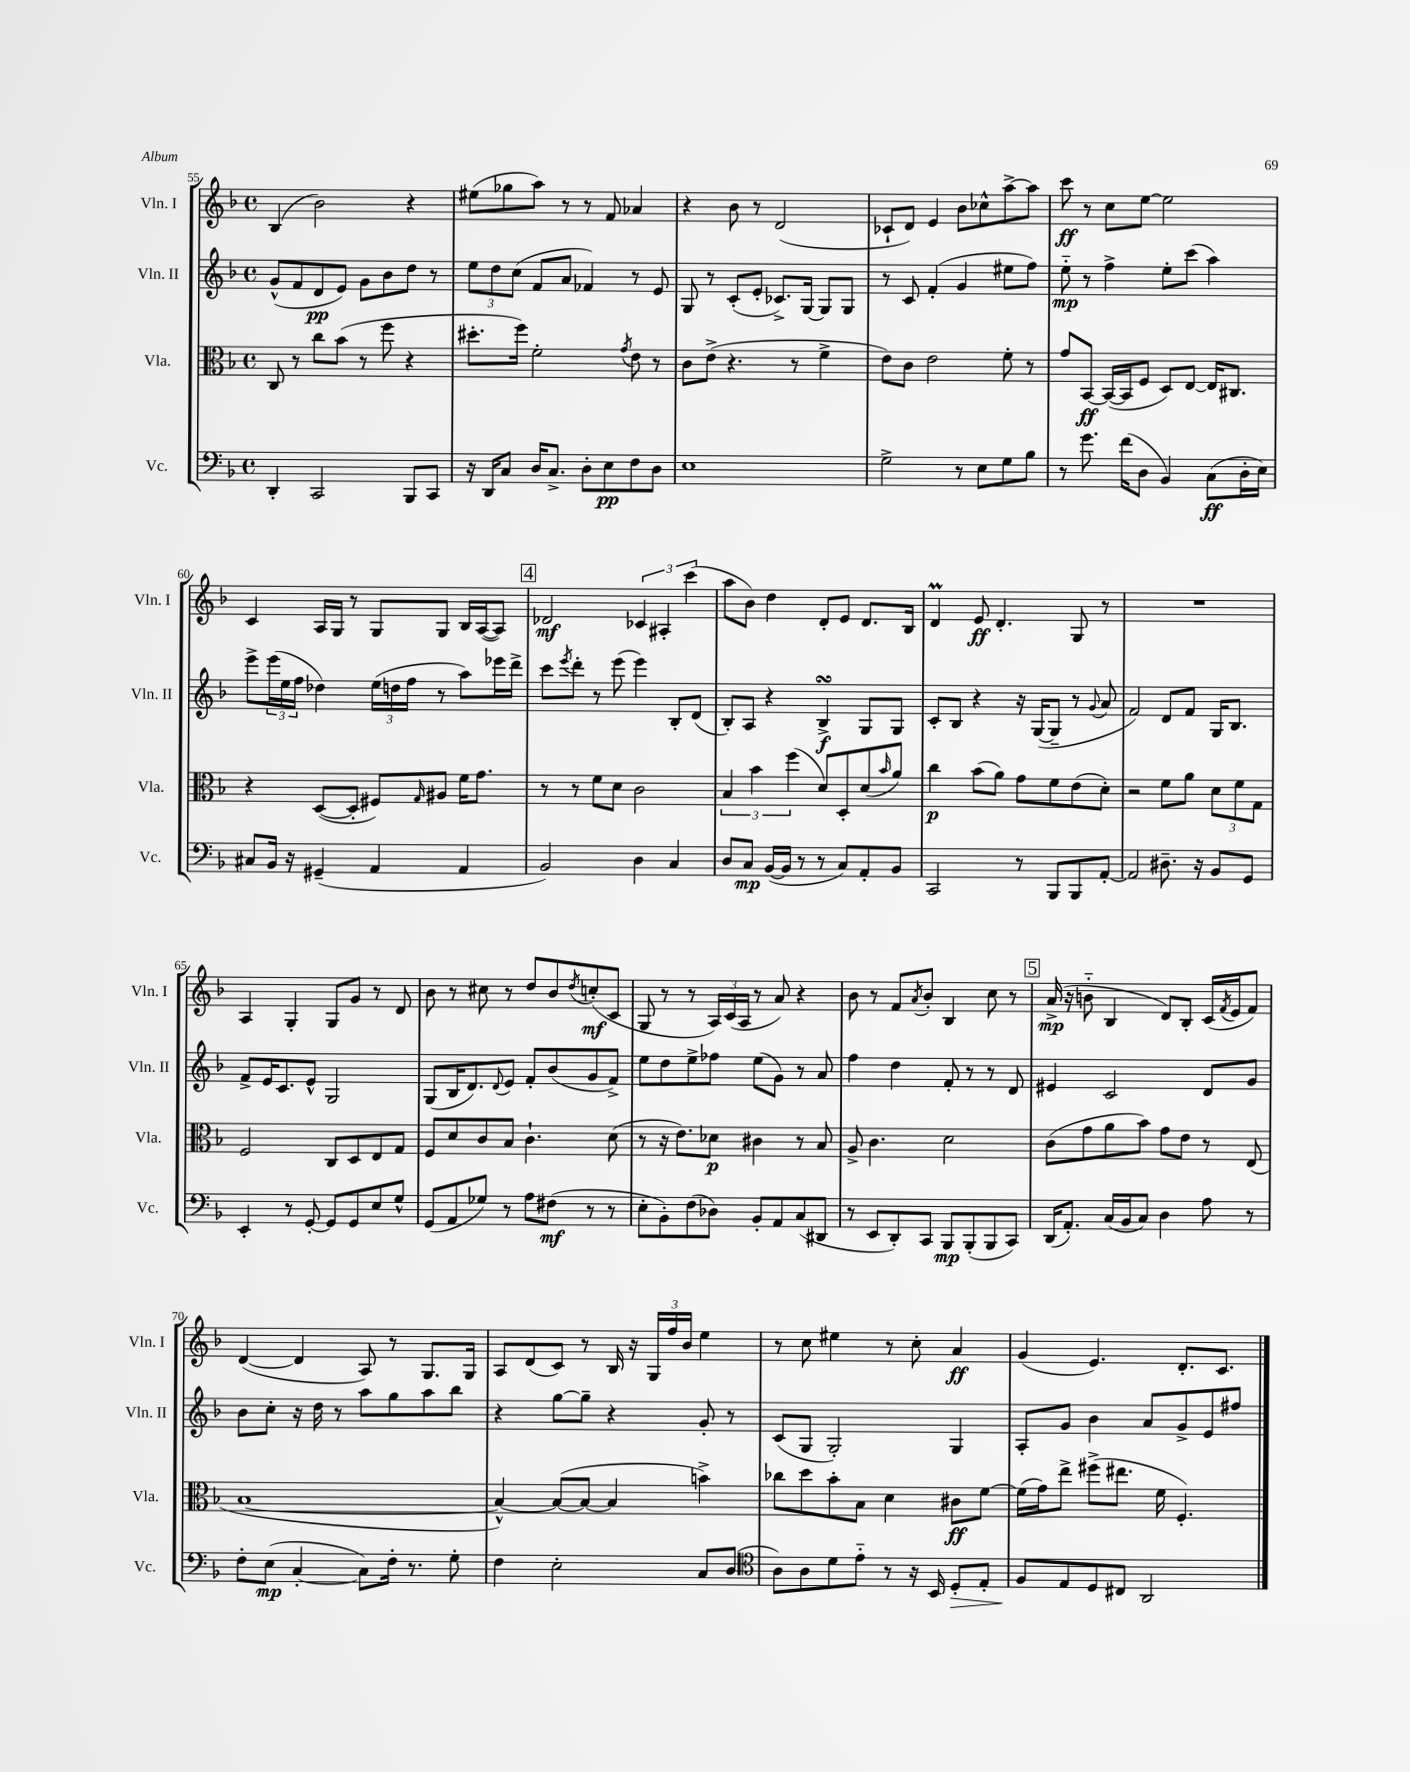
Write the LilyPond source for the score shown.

<<
\new StaffGroup <<
\new Staff = "s0" \with { instrumentName = "Vln. I" shortInstrumentName = "Vln. I" } {
    \clef treble \key f \major \defaultTimeSignature \time 4/4
    bes4( bes'2) r4 |
    eis''8( ges''8 a''8) r8 r8 f'8 aes'4 |
    r4 bes'8 r8 d'2( |
    ces'8-! d'8) e'4 bes'8 ces''8-^ a''8~-> a''8 |
    c'''8\ff r8 c''8 e''8~ e''2 |
    c'4 a16 g16 r8 g8 g8 bes16 a16~( a8) |
    \mark \markup { \box "4" } des'2\mf \tuplet 3/2 { ces'4 ais4-. c'''4( } |
    a''8 bes'8) d''4 d'8-. e'8 d'8. bes16 |
    d'4\prall e'8\ff d'4.-. g8 r8 |
    R1 |
    a4 g4-. g8 g'8 r8 d'8 |
    bes'8 r8 cis''8 r8 d''8 bes'8 \acciaccatura { d''8 } c''8-.\mf( c'8 |
    g8 r8 r8 \tuplet 3/2 { a16) c'16( a16 } r8 a'8) r4 |
    bes'8 r8 f'8 \acciaccatura { a'8 } bes'8-. bes4 c''8 r8 |
    \mark \markup { \box "5" } a'16->\mp( r16 b'8-_ bes4 d'8) bes8-. c'16( \acciaccatura { f'8 } e'16 f'8) |
    d'4~( d'4 a8) r8 g8. g16 |
    a8 d'8( c'8) r8 bes16 r16 \tuplet 3/2 { g16 f''16 bes'16 } e''4 |
    r8 c''8 eis''4 r8 c''8-. a'4\ff |
    g'4( e'4.) d'8.-. c'8. \bar "|." |
}
\new Staff = "s1" \with { instrumentName = "Vln. II" shortInstrumentName = "Vln. II" } {
    \clef treble \key f \major \defaultTimeSignature \time 4/4
    g'8-^( f'8 d'8\pp e'8) g'8 bes'8 d''8 r8 |
    \tuplet 3/2 { e''8 d''8 c''8( } f'8 a'8 fes'4) r8 e'8 |
    g8 r8 c'8-.( e'8-. ces'8.->) g16~ g8 g8 |
    r8 c'8 f'4-.( g'4 eis''8 f''8) |
    e''8-_\mp r8 f''4-> e''8-. c'''8( a''4) |
    e'''8-> \tuplet 3/2 { e'''16( e''16 f''16 } des''4) \tuplet 3/2 { e''16( d''16 f''16 } r8 a''8) ees'''16 d'''16-> |
    \mark \markup { \box "4" } c'''8 \acciaccatura { e'''8 } d'''8-. r8 e'''8( e'''4) bes8-. d'8( |
    bes8-.) a8 r4 bes4->\turn\f g8 g8 |
    c'8-. bes8 r4 r16 g16~( g8-- r8 \appoggiatura { g'8 } a'8 |
    f'2) d'8 f'8 g16 bes8. |
    f'8-> e'16 c'8. e'8-^ g2 |
    g8( bes16 d'8.) \appoggiatura { d'8 } e'8 f'8-. bes'8( g'8 f'8->) |
    e''8 d''8 e''8-> fes''8 e''8( g'8) r8 a'8 |
    f''4 d''4 f'8-. r8 r8 d'8 |
    \mark \markup { \box "5" } eis'4 c'2 d'8 g'8 |
    bes'8 c''8-. r16 d''16 r8 a''8 g''8 a''8 bes''8 |
    r4 g''8~ g''8-- r4 g'8-. r8 |
    c'8( g8 g2-.) g4 |
    a8-. g'8 bes'4 a'8 g'8-> e'8 fis''8 \bar "|." |
}
\new Staff = "s2" \with { instrumentName = "Vla." shortInstrumentName = "Vla." } {
    \clef alto \key f \major \defaultTimeSignature \time 4/4
    c8 r8 c''8 bes'8( r8 f''8 r4 |
    dis''8.-. f''16) f'2-. \acciaccatura { g'8 } e'8 r8 |
    c'8 e'8->( r4. r8 f'4-> |
    e'8) c'8 e'2 f'8-. r8 |
    g'8 bes,8~\ff bes,16~( bes,16 f8 d8) e8~ e16 cis8. |
    r4 d8~( d8-. fis8) \grace { g16 } ais8 f'16 g'8. |
    \mark \markup { \box "4" } r8 r8 f'8 d'8 c'2 |
    \tuplet 3/2 { bes4 bes'4 f''4( } d'8) d8-. d'8( \grace { bes'16 } a'8) |
    c''4\p bes'8( a'8) g'8 f'8 e'8( d'8-.) |
    r2 f'8 a'8 \tuplet 3/2 { d'8 f'8 g8 } |
    f2 c8 d8 e8 g8 |
    f8 d'8 c'8 bes8 c'4.-! d'8( |
    r8 r16 e'8.) des'8\p cis'4 r8 bes8 |
    a8-> c'4. d'2 |
    \mark \markup { \box "5" } c'8( g'8 a'8 bes'8) g'8 e'8 r8 e8( |
    bes1~ |
    bes4~-^) bes8~( bes8~ bes4 b'4->) |
    ces''8 d''8 bes'8-. bes8 d'4 cis'8\ff f'8~ |
    f'16( g'16) e''8-> fis''8->( eis''8. f'16 f4.-.) \bar "|." |
}
\new Staff = "s3" \with { instrumentName = "Vc." shortInstrumentName = "Vc." } {
    \clef bass \key f \major \defaultTimeSignature \time 4/4
    d,4-. c,2 bes,,8 c,8 |
    r16 d,16 c8 d16 c8.-> d8-. e8\pp f8 d8 |
    e1 |
    g2-> r8 e8 g8 bes8 |
    r8 g'8. f'16( d8 bes,4) c8\ff( d16-. e16) |
    cis8 bes,16 r16 gis,4--( a,4 a,4 |
    \mark \markup { \box "4" } bes,2) d4 c4 |
    d8 c8\mp bes,16~( bes,16 r8 r8 c8) a,8-. bes,8 |
    c,2 r8 bes,,8 bes,,8 a,8~-. |
    a,2 dis8.-- r16 bes,8 g,8 |
    e,4-. r8 g,8~-. g,8 g,8 e8 g8-^ |
    g,8( a,8 ges8) r8 a8 fis8\mf( r8 r8 |
    e8-. bes,8-.) f8( des8) bes,8-. a,8 c8( dis,8 |
    r8 e,8 d,8-.) c,8 bes,,8\mp bes,,8-.( bes,,8 c,8) |
    \mark \markup { \box "5" } d,16( a,8.-.) c16( bes,16 c8) d4 a8 r8 |
    f8-. e8\mp( c4~-. c8) f16-. r8. g8-. |
    f4 e2-. c8 d8( |
    \clef tenor a8) a8 d'8 e'8-_ r8 r16 bes,16 d8-.\> e8-. |
    f8\! e8 d8 cis8 a,2 \bar "|." |
}
>>
>>
\layout { \context { \Score currentBarNumber = #55 } }
